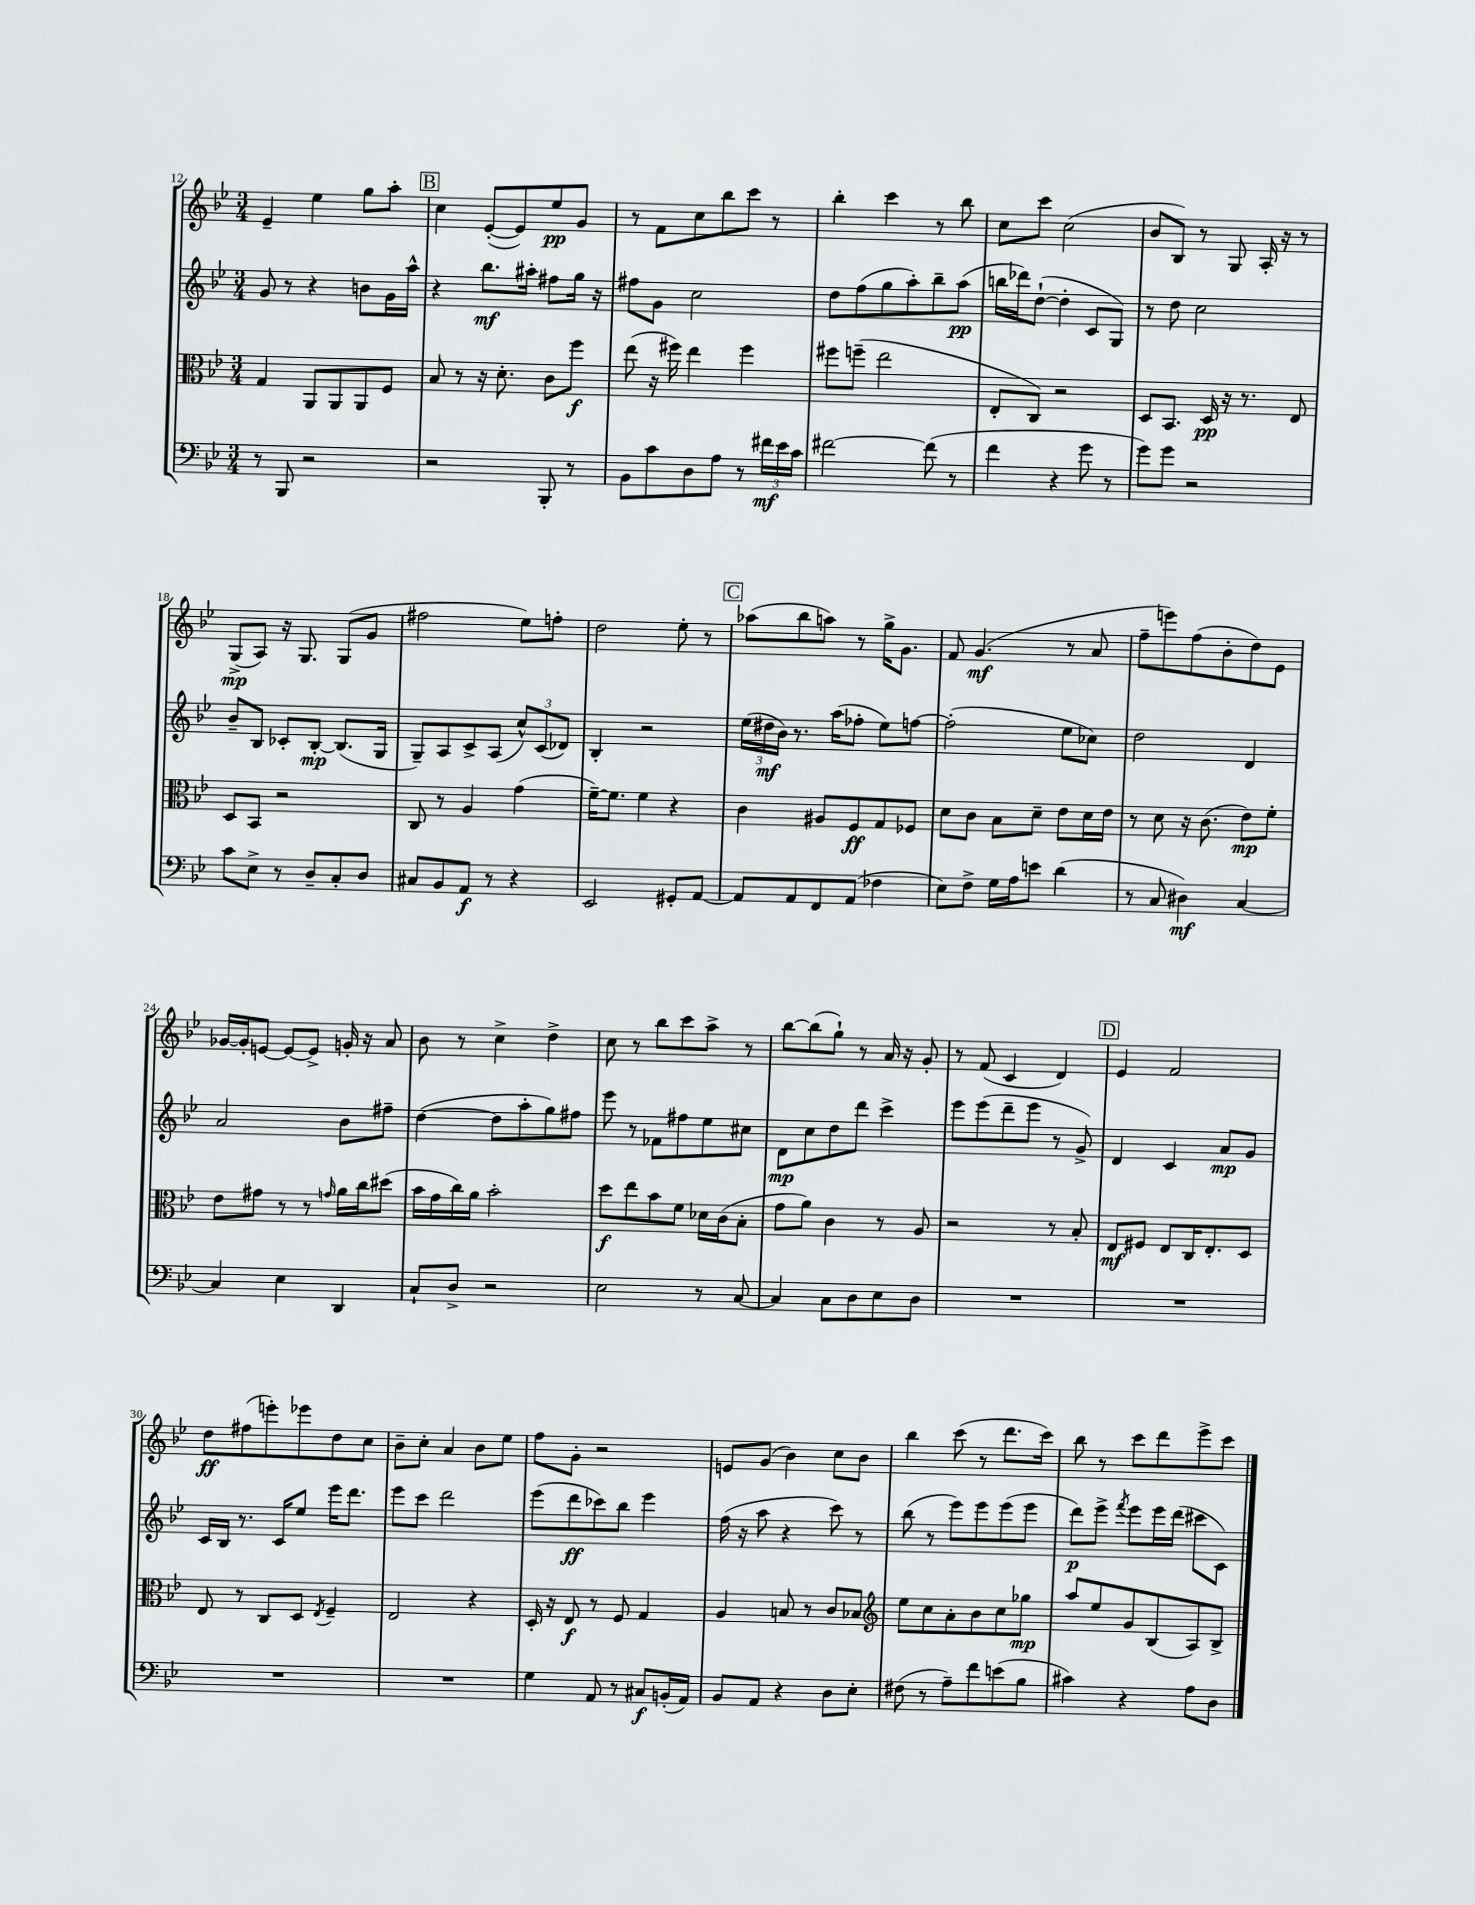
<<
\new StaffGroup <<
\new Staff = "s0" {
    \clef treble \key bes \major \numericTimeSignature \time 3/4
    ees'4-- ees''4 g''8 a''8-. |
    \mark \markup { \box "B" } c''4 ees'8~-.( ees'8) ees''8\pp g'8 |
    r8 f'8 c''8 bes''8 c'''8 r8 |
    bes''4-. c'''4 r8 bes''8 |
    c''8 c'''8 c''2( |
    bes'8 bes8) r8 g8 a16-. r16 r8 |
    g8->\mp( a8) r16 g8. g8( g'8 |
    fis''2 ees''8) f''8-. |
    d''2 ees''8-. r8 |
    \mark \markup { \box "C" } aes''8( bes''8 a''8) r8 g''16-> g'8. |
    f'8 g'4.\mf( r8 a'8 |
    f''8-- e'''8) f''8( bes'8-. d''8) ees'8 |
    ges'16~ ges'16-. e'8~ e'8~ e'8-> g'16-. r16 a'8 |
    bes'8 r8 c''4-> d''4-> |
    c''8 r8 bes''8 c'''8 a''8-> r8 |
    bes''8~ bes''8( g''8-!) r8 a'16 r16 g'8-. |
    r8 f'8( c'4 d'4) |
    \mark \markup { \box "D" } ees'4 f'2 |
    d''8\ff fis''8( e'''8-.) ees'''8 d''8 c''8 |
    bes'8-- c''8-. a'4 bes'8 ees''8 |
    f''8 g'8-. r2 |
    e'8 g'8( bes'4) c''8 bes'8 |
    bes''4 c'''8( r8 d'''8. c'''16) |
    bes''8 r8 c'''8 d'''8 ees'''8-> c'''8 \bar "|." |
}
\new Staff = "s1" {
    \clef treble \key bes \major \numericTimeSignature \time 3/4
    g'8 r8 r4 b'8 g'16 a''16-^ |
    \mark \markup { \box "B" } r4 bes''8.\mf ais''16-. fis''8 g''16 r16 |
    fis''8 g'8 c''2 |
    d''8 f''8( g''8 a''8-.) bes''8-- a''8\pp( |
    b''16 des'''16) d''8~-!( d''4-. c'8 g8) |
    r8 d''8 c''2 |
    bes'8-- bes8 ces'8-. bes8~-.\mp bes8.( g16 |
    g8--) a8 c'8-> a8( \tuplet 3/2 { c''8-^) c'8( des'8) } |
    bes4-. r2 |
    \mark \markup { \box "C" } \tuplet 3/2 { ees''16( dis''16\mf bes'16) } r8. a''16( fes''8-. ees''8) f''8~ |
    f''2-.( ees''8 ces''8) |
    d''2 d'4 |
    a'2 bes'8 fis''8-- |
    d''4~( d''8 a''8-. g''8) fis''8 |
    ees'''8 r8 fes'8 fis''8 ees''8 cis''8 |
    d'8\mp c''8 d''8 d'''8 c'''4-> |
    ees'''8 ees'''8( d'''8-- ees'''8 r8 g'8->) |
    \mark \markup { \box "D" } d'4 c'4 a'8\mp g'8 |
    c'16 bes16 r8. c'16 ees''8 ees'''16 d'''8. |
    ees'''8 c'''8 d'''2 |
    ees'''8( d'''8\ff ces'''8) bes''8 ees'''4 |
    f''16( r16 a''8 r4 c'''8) r8 |
    bes''8( r8 ees'''8) ees'''8 ees'''8( ees'''8 |
    d'''8\p) ees'''8-> \acciaccatura { f'''8 } ees'''8 ees'''16 d'''16( cis'''8 c'8) \bar "|." |
}
\new Staff = "s2" {
    \clef alto \key bes \major \numericTimeSignature \time 3/4
    g4 a,8 a,8 a,8 f8 |
    \mark \markup { \box "B" } bes8 r8 r16 d'8.-. c'8 f''8\f |
    ees''8( r16 fis''16) ees''4 fis''4 |
    fis''8 f''8--( ees''2 |
    ees8-. c8) r2 |
    d8 bes,8. d16\pp r16 r8. ees8 |
    d8 bes,8 r2 |
    c8 r8 a4 g'4( |
    f'16~--) f'8. f'4 r4 |
    \mark \markup { \box "C" } c'4 ais8 f8\ff g8 fes8 |
    d'8 c'8 bes8 d'8-- ees'8 d'16 ees'16 |
    r8 d'8 r16 c'8.( ees'8\mp) f'8-. |
    ees'8 gis'8 r8 r8 \grace { g'16 } a'16 c''16 dis''8( |
    bes'16 g'16 c''16) a'16 bes'2-. |
    d''8\f ees''8 bes'8 f'8 des'16 c'16( bes8-. |
    g'8 a'8) c'4 r8 a8 |
    r2 r8 bes8-. |
    \mark \markup { \box "D" } ees8\mf fis8 ees8 c16 ees8.-. d8 |
    ees8 r8 c8 d8 \acciaccatura { ees8 } f4-- |
    ees2 r4 |
    d16-. r16 ees8\f r8 f8 g4 |
    a4 b8 r8 c'8 bes8 |
    \clef treble ees''8 c''8 a'8-. bes'8 c''8 ges''8\mp |
    a''8 ees''8 g'8 bes8( a8) bes8-> \bar "|." |
}
\new Staff = "s3" {
    \clef bass \key bes \major \numericTimeSignature \time 3/4
    r8 bes,,8 r2 |
    \mark \markup { \box "B" } r2 bes,,8-. r8 |
    bes,8 c'8 d8 a8 r8 \tuplet 3/2 { fis'16\mf ees'16 c'16 } |
    fis'2~ fis'8( r8 |
    f'4 r4 g'8 r8 |
    g'8) g'8 r2 |
    c'8 ees8-> r8 d8-- c8-. d8 |
    cis8 bes,8 a,8\f r8 r4 |
    ees,2 gis,8-. a,8~ |
    \mark \markup { \box "C" } a,8 a,8 f,8 a,8( fes4 |
    ees8) f8-> g16 a16 e'8 d'4( |
    r8 c8 dis4\mf) c4~ |
    c4 ees4 d,4 |
    c8-! d8-> r2 |
    ees2 r8 c8~ |
    c4 c8 d8 ees8 d8 |
    R2. |
    \mark \markup { \box "D" } R2. |
    R2. |
    R2. |
    g4 a,8 r8 cis8\f b,16-.( a,16) |
    bes,8 a,8 r4 d8 ees8-. |
    fis8( r8 a8--) f'8 e'8( bes8 |
    cis'4) r4 a8 d8 \bar "|." |
}
>>
>>
\layout { \context { \Score currentBarNumber = #12 } }
